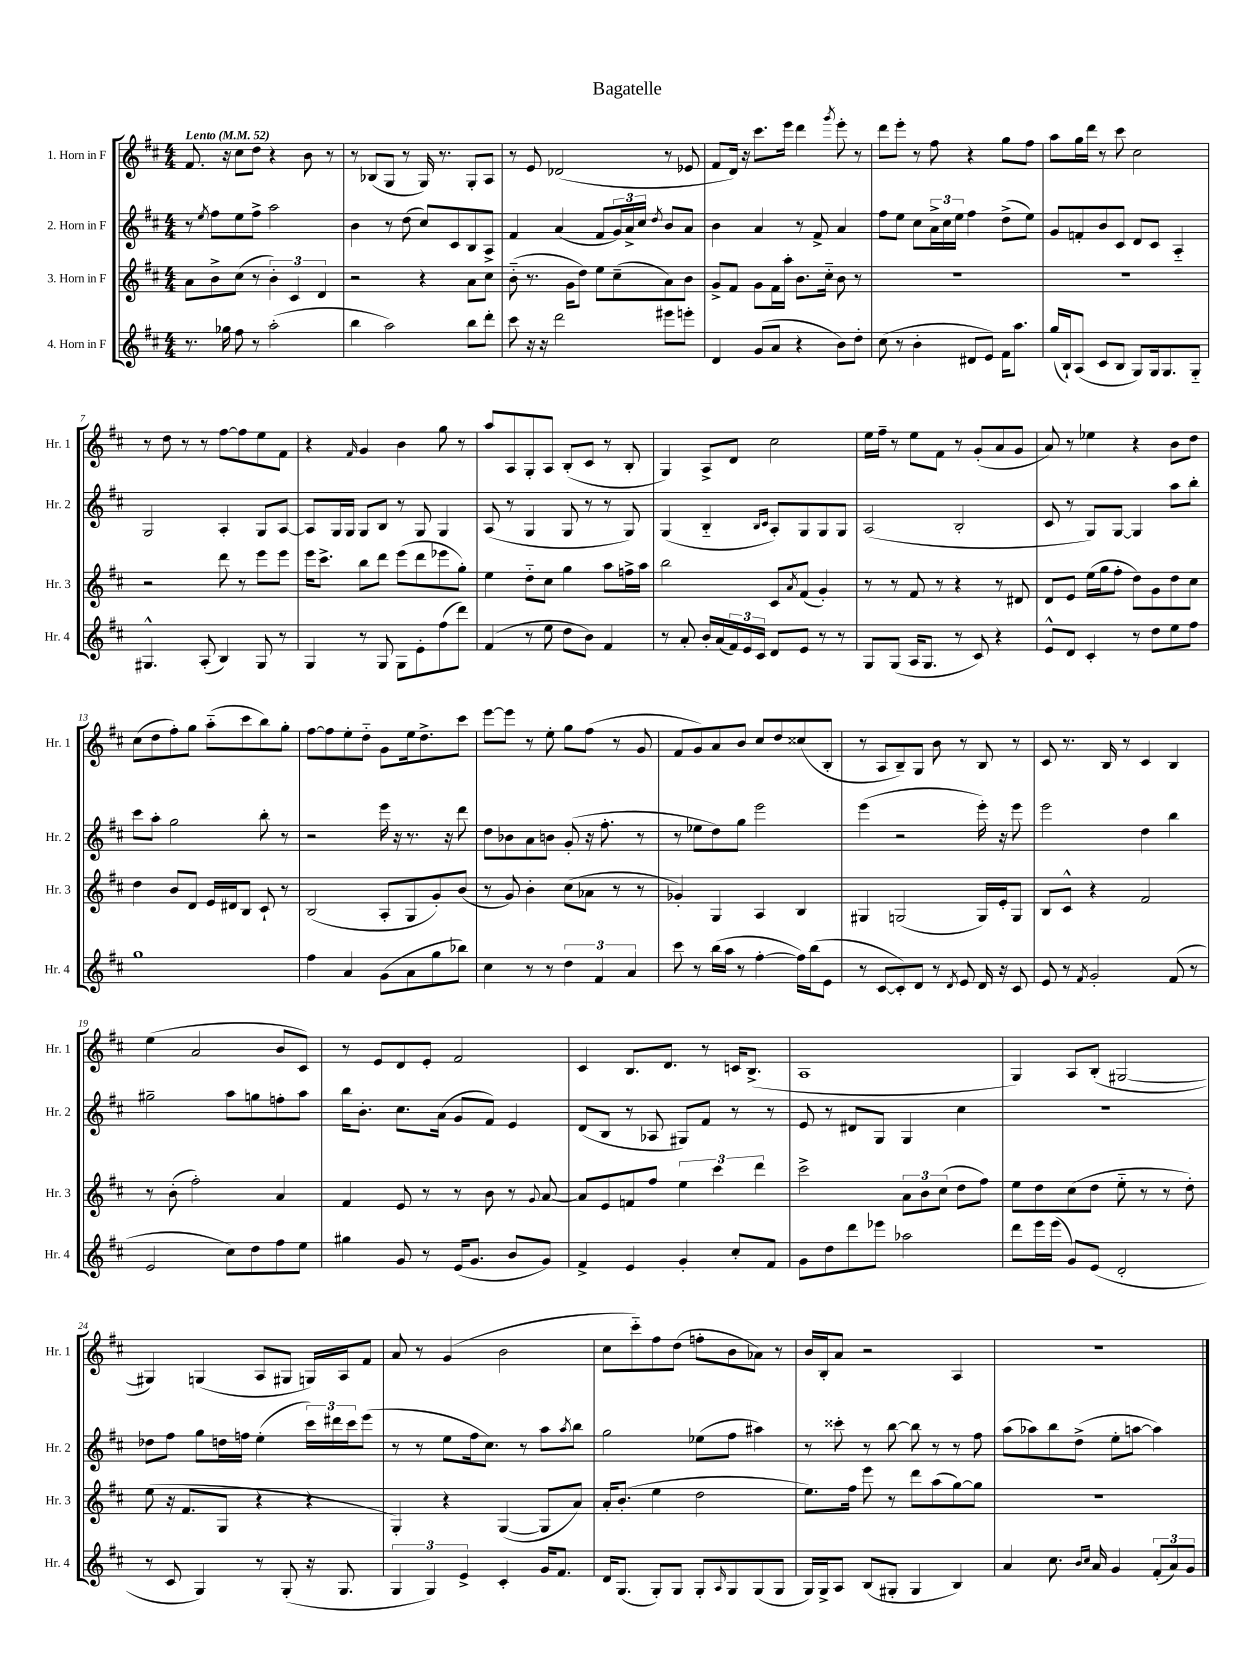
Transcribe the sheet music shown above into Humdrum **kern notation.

**kern	**kern	**kern	**kern
*part4	*part3	*part2	*part1
*staff4	*staff3	*staff2	*staff1
*I"4. Horn in F	*I"3. Horn in F	*I"2. Horn in F	*I"1. Horn in F
*I'Hr. 4	*I'Hr. 3	*I'Hr. 2	*I'Hr. 1
*clefG2	*clefG2	*clefG2	*clefG2
*k[f#c#]	*k[f#c#]	*k[f#c#]	*k[f#c#]
*M4/4	*M4/4	*M4/4	*M4/4
*MM52	*MM52	*MM52	*MM52
=1	=1	=1	=1
!	!	!	!LO:TX:a:B:t=Lento
8.r	8a\L	8r	8.f#/
.	.	8qee/	.
.	8b^\	8ff#\L	.
16gg-X\	.	.	16r
8ff#\	(8cc#\J	8ee\	8cc#\L
8r	8r	8ff#^\J	8dd\J
(2aa'\	6b'\)	2aa\	4r
.	6c#/	.	.
.	.	.	8b\
.	6d/	.	.
.	.	.	8r
=2	=2	=2	=2
4bb\	2r	4b\	8r
.	.	.	(8B-X/L
2aa\)	.	8r	8G/J
.	.	(8dd\	8r
.	4r	8cc#/L)	16G/)
.	.	.	8.r
.	.	8c#/	.
8bb\L	8a\L	8B/	8G'/L
8ddd'\J	8cc#\J	8A^/J	8A/J
=3	=3	=3	=3
8ccc#\	(8b\	4f#/	8r
16r	8.r	.	8e/
16r	.	.	.
2ddd\	.	(4a/	(2d-X/
.	16g\KL	.	.
.	8dd\J)	.	.
.	8ee\L	8f#/L	.
.	(8cc#~\	24g/L)	.
.	.	24a^/	.
.	.	24cc#/JJ	.
.	.	8qdd/	.
8eee#X\L	8a\)	8b/L	8r
8eeen'\J	8b\J	8a/J	8e-X/
=4	=4	=4	=4
4d/	8g^/L	4b\	8f#/L
.	8f#/J	.	16d/Jk)
.	.	.	16r
(8g/L	8g\L	4a/	8.ccc#\L
8a/J	16f#\L	.	.
.	16aa'\JJ	.	16eee\Jk
4r	8.b\L	8r	4ddd\
.	.	8f#^/	.
.	16cc#\Jk	.	.
.	.	.	8qggg/
8b\L)	8b\	4a/	8eee'\
8dd'\J	8r	.	8r
=5	=5	=5	=5
(8cc#\	1r	8ff#\L	8ddd\L
8r	.	8ee\J	8eee'\J
4b'\	.	8cc#\L	8r
.	.	24a^\L	8ff#\
.	.	24cc#\	.
.	.	24ee\JJ	.
8d#X/L	.	4ff#\	4r
8e/J)	.	.	.
16f#\KL	.	(8dd^\L	8gg\L
8.aa\J	.	.	.
.	.	8ee\J)	8ff#\J
=6	=6	=6	=6
(16gg/LL	1r	8g/L	8aa\L
16B`/J)	.	.	.
(8A/J	.	8fn'/	16gg\L
.	.	.	16ddd\JJ
8c#/L	.	8b/	8r
8B/J	.	8c#/J	8ccc#\
8G/L)	.	8d/L	2cc#\
16G/k	.	8c#/J	.
8.G/	.	.	.
.	.	4A/	.
8G/J	.	.	.
!!LO:LB:g=z
=7	=7	=7	=7
4.G#X^^/	2r	2G/	8r
.	.	.	8dd\
.	.	.	8r
(8A'/	.	.	8r
4B/)	8ddd\	4A'/	[8ff#\L
.	8r	.	8ff#\]
8G#/	8eee\L	8G/L	8ee\
8r	8eee\J	[8A/J	8f#\J
=8	=8	=8	=8
4G/	16eee\KL	8A/L]	4r
.	8.ccc#^\J	.	.
.	.	16G/L	.
.	.	16G/JJ	.
.	.	.	16qqf#/
8r	8bb\L	8G/L	4g/
8G/	8ddd\J	8B/J	.
8G\L	(8eee\L	8r	4b\
8e'\	8ddd\	8G/	.
(8ff#\	8eee-X\	4G/	8gg\
8ddd\J)	8gg'\J)	.	8r
=9	=9	=9	=9
(4f#/	4ee\	(8A/	8aa/L
.	.	8r	8A/
8r	8dd\L	4G/	8G'/
8ee\	8cc#\J	.	8A/J
8dd\L	4gg\	8G/	(8B'/L
8b\J)	.	8r	8c#/J
4f#/	8aa\L	8r	8r
.	16ffn^\L	8G/)	8B'/
.	16aa\JJ	.	.
=10	=10	=10	=10
8r	2bb\	(4G/	4G/)
8a'/	.	.	.
16b'/LL	.	4B/	8A^/L
(16a/	.	.	.
24f#/)	.	.	8d/J
24e/	.	.	.
24c#/JJ	.	.	.
.	.	16qqB/LL	.
.	.	16qqc#/JJ	.
8d/L	8c#/L	8A'/L)	2cc#\
.	8qa/	.	.
8e/J	(8f#/J	8G/	.
8r	4g'/)	8G/	.
8r	.	8G/J	.
=11	=11	=11	=11
8G/L	8r	(2A/	16ee\LL
.	.	.	16ff#~\JJ
(8G/J	8r	.	8r
16A/KL	8f#/	.	8ee\L
8.G/J	.	.	.
.	8r	.	8f#\J
8r	4r	2B'/	8r
8c#/)	.	.	(8g'/L
4r	8r	.	8a/
.	8d#X/	.	8g/J
=12	=12	=12	=12
8e^^/L	8d/L	8c#/	8a/)
8d/J	8e/J	8r	8r
4c#'/	(16ee\LL	8G/L)	4ee-X\
.	16gg\J	.	.
.	8ff#'\J	[8G/J	.
8r	8dd\L)	4G/]	4r
8dd\L	8g\	.	.
8ee\	8dd\	8aa\L	8b\L
8ff#\J	8cc#\J	8bb'\J	8dd\J
!!LO:LB:g=z
=13	=13	=13	=13
1gg	4dd\	8ccc#\L	(8cc#\L
.	.	8aa'\J	8dd\
.	8b/L	2gg\	8ff#'\)
.	8d/J	.	8gg\J
.	16e/LL	.	(8aa\L
.	16d#X/J	.	.
.	8B/J	.	8ccc#\
.	8c#`/	8bb'\	8bb\)
.	8r	8r	8gg'\J
=14	=14	=14	=14
4ff#\	(2B/	2r	[8ff#\L
.	.	.	8ff#\]
4a/	.	.	8ee'\
.	.	.	8dd\J
(8g\L	8A'/L	16eee\	8g\L
.	.	16r	.
8a\	8G/	8.r	16ee\k
.	.	.	8.dd^\
8gg\	8g'/)	.	.
.	.	16r	.
8bb-X\J)	(8b/J	8ddd\	8ccc#\J
=15	=15	=15	=15
4cc#\	8r	8dd\L	[8eee\L
.	8g/)	8b-X\	8eee\J]
8r	4b'\	8a\	8r
8r	.	8bn\J	8ee'\
6dd\	(8cc#\L	(8g'/	8gg\L
.	8a-X\J	16r	(8ff#\J
6f#/	.	.	.
.	.	8.ff#'\	.
.	8r	.	8r
6a/	.	.	.
.	8r	8r	8g/
=16	=16	=16	=16
8ccc#\	4g-X'/)	8r	8f#/L
8r	.	8ee-X\L	8g/)
(16bb\LL	4G/	8dd\)	8a/
16aa\JJ	.	.	.
8r	.	8gg\J	8b/J
[4ff#'\	4A/	2eee\	8cc#/L
.	.	.	8dd/
16ff#\LL])	4B/	.	(8cc##X/
(16bb\J	.	.	.
8e\J	.	.	8B'/J
=17	=17	=17	=17
8r	4G#X/	(4eee\	8r
[8c#/L	.	.	8A/L
8c#'/])	(2Gn/	2r	8B~/)
8d/J	.	.	8G/J
8r	.	.	8b\
8qd/	.	.	.
8e/	.	.	8r
16d/	16G/LL)	16eee'\)	8B/
16r	16e'/J	16r	.
8c#/	8G/J	8eee\	8r
=18	=18	=18	=18
8e/	8B/L	2eee\	8c#/
8r	8c#^^/J	.	8.r
8qf#/	.	.	.
2g'/	4r	.	.
.	.	.	16B/
.	.	.	8r
.	2f#/	4dd\	4c#/
(8f#/	.	4bb\	4B/
8r	.	.	.
!!LO:LB:g=z
=19	=19	=19	=19
2e/	8r	2gg#X~\	(4ee\
.	(8b'\	.	.
.	2ff#'\)	.	2a/
8cc#\L)	.	8aa\L	.
8dd\	.	8ggn\	.
8ff#\	4a/	8ffn'\	8b/L
8ee\J	.	8aa\J	8c#/J)
=20	=20	=20	=20
4gg#X\	4f#/	16bb\KL	8r
.	.	8.b'\J	.
.	.	.	8e/L
8g/	8e/	8.cc#\L	8d/
8r	8r	.	8e'/J
.	.	(16a\Jk	.
(16e/KL	8r	8g/L	2f#/
8.g/J	.	.	.
.	8b\	8f#/J)	.
8b/L	8r	4e/	.
.	8qqg/	.	.
8g/J)	[8a/	.	.
=21	=21	=21	=21
4f#^/	8a/L]	(8d/L	4c#/
.	8e/	8B/J	.
4e/	8fn/	8r	8.B/L
.	8ff#/J	8A-X/	.
.	.	.	8.d/J
4g'/	6ee\	8G#X/L)	.
.	.	8f#/J	8r
.	6ccc#\	.	.
8cc#'/L	.	8r	16cn/KL
.	.	.	(8.B^/J
.	6ddd\	.	.
8f#/J	.	8r	.
=22	=22	=22	=22
8g\L	2ccc#^\	8e/	1A
8dd\	.	8r	.
8ddd\	.	8d#X/L	.
8eee-X\J	.	8G/J	.
2aa-X\	12a\L	4G/	.
.	12b\	.	.
.	(12cc#\J	.	.
.	8dd\L	4cc#\	.
.	8ff#\J)	.	.
=23	=23	=23	=23
8ddd\L	8ee\L	1r	4G/)
16eee\L	8dd\	.	.
(16eee\JJ	.	.	.
8g/L)	(8cc#\	.	8A/L
(8e/J	8dd\J	.	(8B'/J
2d'/	8ee\	.	[2G#X/
.	8r	.	.
.	8r	.	.
.	8dd'\)	.	.
!!LO:LB:g=z
=24	=24	=24	=24
8r	(8ee\	8dd-X\L	4G#X/])
8c#/	16r	8ff#\J	.
.	8.f#/L	.	.
4G/)	.	8gg\L	(4Gn/
.	8G/J	16ddn\L	.
.	.	16ffn\JJ	.
8r	4r	(4ee'\	8A/L
(8G'/	.	.	8G#X/J
16r	4r	24ccc#\LL)	16Gn/LL)
.	.	24ddd#X\	.
8.G/	.	.	16A/J
.	.	24ccc#\J	.
.	.	(8eee\J	8f#/J
=25	=25	=25	=25
6G/	4G'/)	8r	8a/
.	.	8r	8r
6G/)	.	.	.
.	4r	8ee\L	(4g/
6e^/	.	.	.
.	.	16ff#\k	.
.	.	8.cc#\J)	.
4c#'/	([4G/	.	2b\
.	.	8r	.
16g/KL	8G/L]	8aa\L	.
8.f#/J	.	.	.
.	.	8qaa/	.
.	8a/J)	8bb\J	.
=26	=26	=26	=26
16d/KL	16a'/KL	2gg\	8cc#\L
(8.G/J	(8.b'/J	.	.
.	.	.	8ccc#\)
8G'/L)	4ee\	.	8ff#\
8G/J	.	.	(8dd\J
8G'/L	2dd\	(8ee-X\L	8ffn'\L
16qqA/	.	.	.
8G/	.	8ff#\J	8b\
(8G/	.	4aa#X\)	8a-X\J)
8G/J	.	.	8r
=27	=27	=27	=27
16G/LL)	8.ee\L)	8r	16b/LL
16G^/J	.	.	16B'/J
8A/J	.	8ccc##X'\	8a/J
.	16ff#\Jk	.	.
(8B/L	8eee\	8r	2r
8G#X'/J	8r	[8bb\	.
4G#/	8ddd\L	8bb\]	.
.	(8aa\	8r	.
4B/)	[8gg\)	8r	4A/
.	8gg\J]	8ff#\	.
=28	=28	=28	=28
4a/	1r	(8aa\L	1r
.	.	8aa-X\)	.
8.cc#\	.	8bb\	.
.	.	(8dd^\J	.
16qqb/LL	.	.	.
16qqcc#/JJ	.	.	.
16a/	.	.	.
4g/	.	8ee'\L	.
.	.	[8aan\J	.
(12f#'/L	.	4aa\])	.
12a/)	.	.	.
12g/J	.	.	.
==	==	==	==
*-	*-	*-	*-
